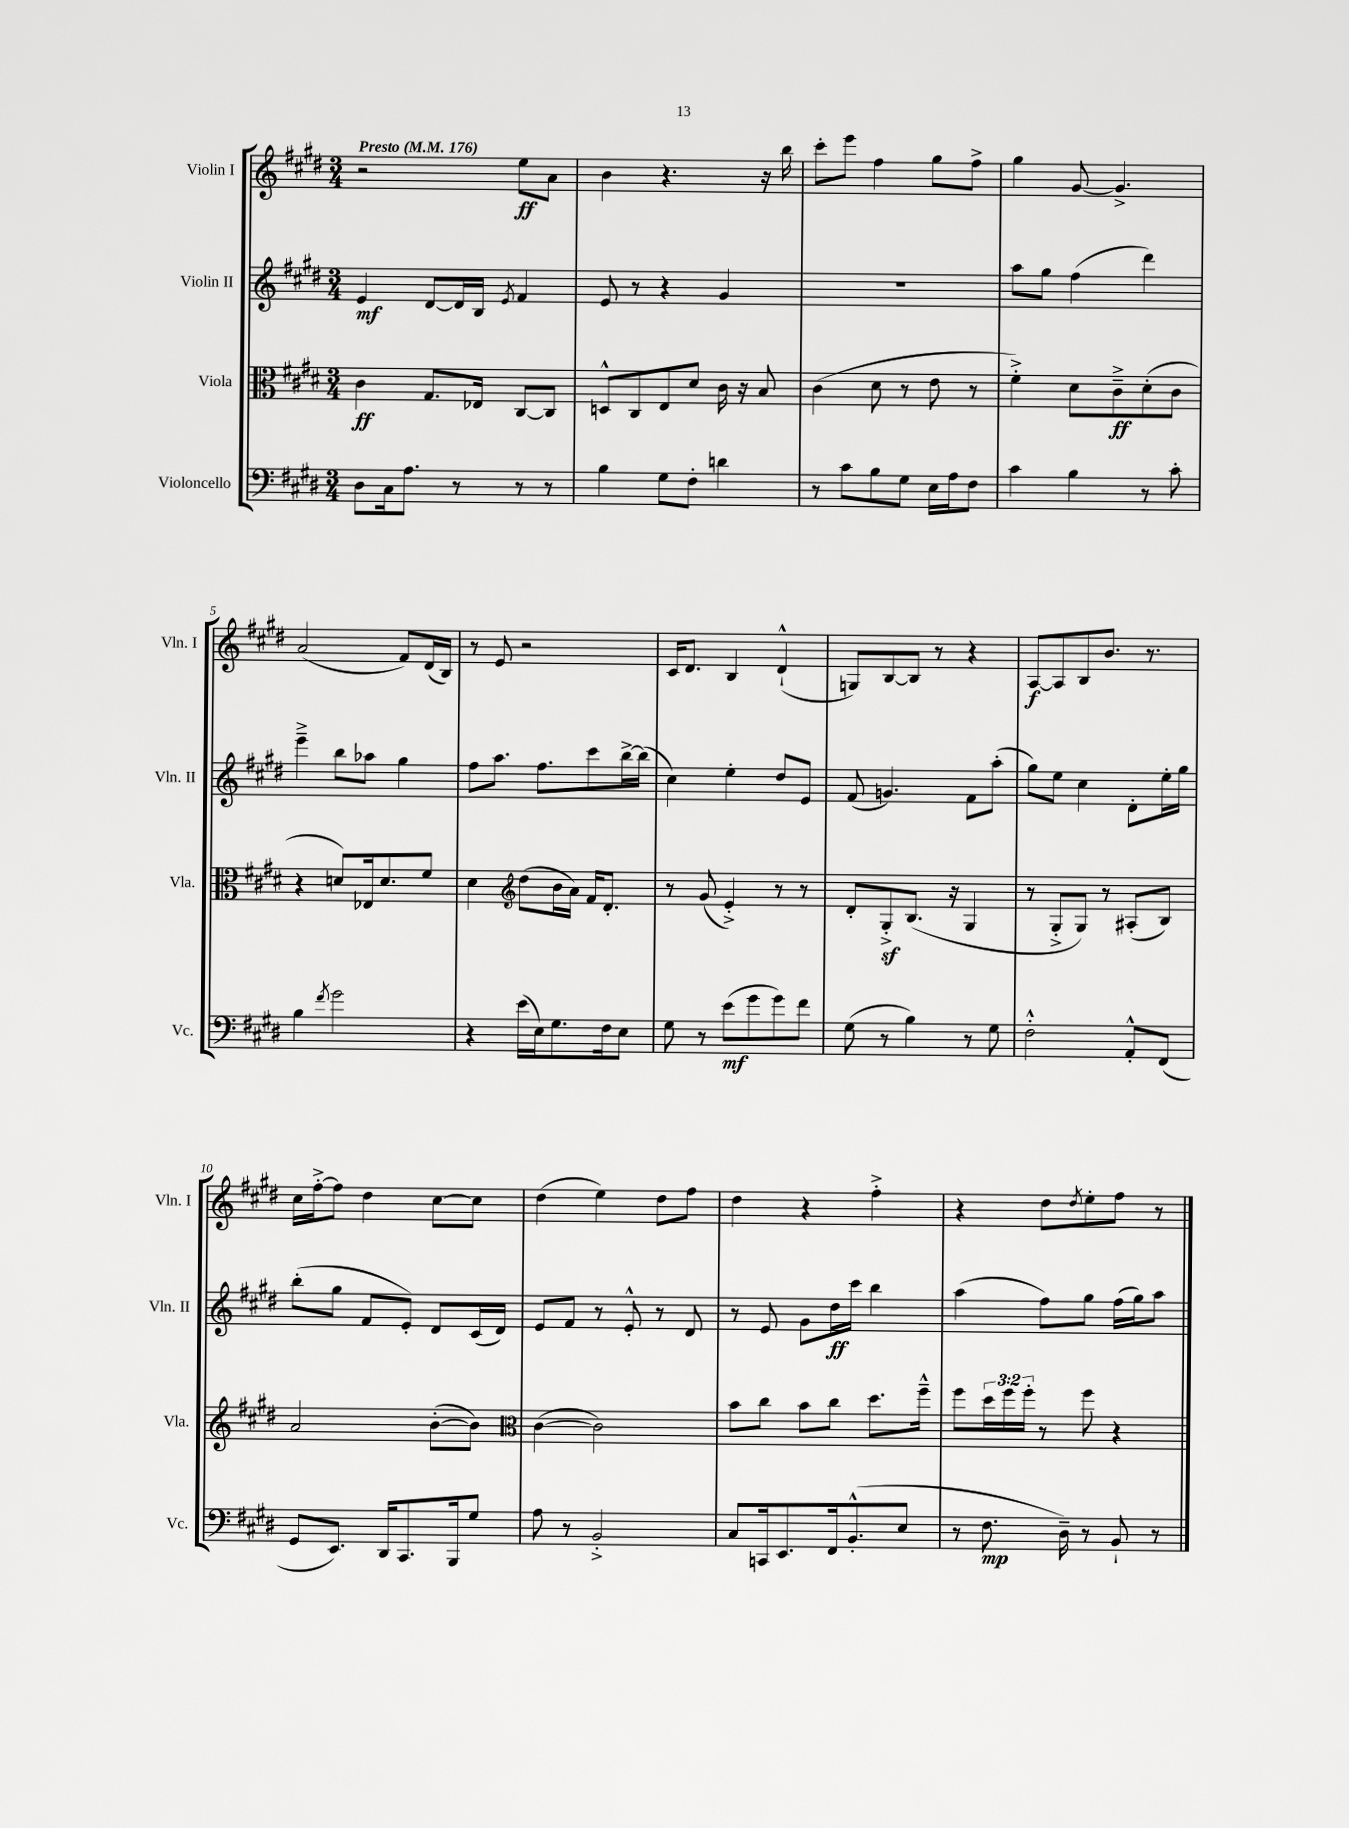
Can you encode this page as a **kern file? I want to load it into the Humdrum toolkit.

**kern	**dynam	**kern	**dynam	**kern	**dynam	**kern	**dynam
*part4	*part4	*part3	*part3	*part2	*part2	*part1	*part1
*staff4	*staff4	*staff3	*staff3	*staff2	*staff2	*staff1	*staff1
*I"Violoncello	*	*I"Viola	*	*I"Violin II	*	*I"Violin I	*
*I'Vc.	*	*I'Vla.	*	*I'Vln. II	*	*I'Vln. I	*
*clefF4	*	*clefC3	*	*clefG2	*	*clefG2	*
*k[f#c#g#d#]	*	*k[f#c#g#d#]	*	*k[f#c#g#d#]	*	*k[f#c#g#d#]	*
*M3/4	*	*M3/4	*	*M3/4	*	*M3/4	*
*MM176	*	*MM176	*	*MM176	*	*MM176	*
=1	=1	=1	=1	=1	=1	=1	=1
!	!	!	!	!	!	!LO:TX:a:B:t=Presto	!
8D#\L	.	4c#\	ff	4e/	mf	2r	.
16C#\k	.	.	.	.	.	.	.
8.A\J	.	.	.	.	.	.	.
.	.	8.G#/L	.	[8d#/L	.	.	.
8r	.	.	.	16d#/L]	.	.	.
.	.	16E-X/Jk	.	16B/JJ	.	.	.
.	.	.	.	8qe/	.	.	.
8r	.	[8C#/L	.	4f#/	.	8ee\L	ff
8r	.	8C#/J]	.	.	.	8a\J	.
=2	=2	=2	=2	=2	=2	=2	=2
4B\	.	8Dn^^/L	.	8e/	.	4b\	.
.	.	8C#/	.	8r	.	.	.
8G#\L	.	8E/	.	4r	.	4.r	.
8F#'\J	.	8d#/J	.	.	.	.	.
4dn\	.	16c#\	.	4g#/	.	.	.
.	.	16r	.	.	.	.	.
.	.	8B/	.	.	.	16r	.
.	.	.	.	.	.	16bb\	.
=3	=3	=3	=3	=3	=3	=3	=3
8r	.	(4c#\	.	2.r	.	8ccc#'\L	.
8c#\L	.	.	.	.	.	8eee\J	.
8B\	.	8d#\	.	.	.	4ff#\	.
8G#\J	.	8r	.	.	.	.	.
16E\LL	.	8e\	.	.	.	8gg#\L	.
16A\J	.	.	.	.	.	.	.
8F#\J	.	8r	.	.	.	8ff#^\J	.
=4	=4	=4	=4	=4	=4	=4	=4
4c#\	.	4f#'^\)	.	8aa\L	.	4gg#\	.
.	.	.	.	8gg#\J	.	.	.
4B\	.	8d#\L	.	(4ff#\	.	[8g#/	.
.	.	8c#~^\	ff	.	.	4.g#^/]	.
8r	.	(8d#'\	.	4ddd#\)	.	.	.
8c#'\	.	8c#\J	.	.	.	.	.
!!LO:LB:g=z
=5	=5	=5	=5	=5	=5	=5	=5
4B\	.	4r	.	4eee~^\	.	(2a/	.
8qf#/	.	.	.	.	.	.	.
2g#\	.	8dn/L)	.	8bb\L	.	.	.
.	.	16E-X/k	.	8aa-X\J	.	.	.
.	.	8.d/	.	.	.	.	.
.	.	.	.	4gg#\	.	8f#/L)	.
.	.	8f#/J	.	.	.	(16d#/L	.
.	.	.	.	.	.	16B/JJ)	.
=6	=6	=6	=6	=6	=6	=6	=6
4r	.	4d#\	.	8ff#\L	.	8r	.
.	.	.	.	8.aa\J	.	8e/	.
*	*	*clefG2	*	*	*	*	*
(16e\LL	.	(8dd#\L	.	.	.	2r	.
16E\J)	.	.	.	8.ff#\L	.	.	.
8.G#\	.	16b\L	.	.	.	.	.
.	.	16a\JJ)	.	.	.	.	.
.	.	16f#/KL	.	8ccc#\	.	.	.
16F#\k	.	8.d#'/J	.	.	.	.	.
8E\J	.	.	.	[16bb^\L	.	.	.
.	.	.	.	(16bb\JJ]	.	.	.
=7	=7	=7	=7	=7	=7	=7	=7
8G#\	.	8r	.	4cc#\)	.	16c#/KL	.
.	.	.	.	.	.	8.d#/J	.
8r	.	(8g#/	.	.	.	.	.
(8e\L	mf	4e'^/)	.	4ee'\	.	4B/	.
8g#\	.	.	.	.	.	.	.
8g#\)	.	8r	.	8dd#/L	.	(4d#`^^/	.
8f#\J	.	8r	.	8e/J	.	.	.
=8	=8	=8	=8	=8	=8	=8	=8
(8G#\	.	8d#'/L	.	(8f#/	.	8Gn/L)	.
8r	.	8G#z'^/	.	4.gn/)	.	[8B/	.
4B\)	.	(8.B/J	.	.	.	8B/J]	.
.	.	.	.	.	.	8r	.
.	.	16r	.	.	.	.	.
8r	.	4G#/	.	8f#\L	.	4r	.
8G#\	.	.	.	(8aa'\J	.	.	.
=9	=9	=9	=9	=9	=9	=9	=9
2F#'^^\	.	8r	.	8gg#\L)	.	[8A/L	f
.	.	8G#'^/L	.	8ee\J	.	8A/]	.
.	.	8G#/J)	.	4cc#\	.	8B/	.
.	.	8r	.	.	.	8.b/J	.
8AA'^^/L	.	(8A#X'/L	.	8d#'\L	.	.	.
.	.	.	.	.	.	8.r	.
(8FF#/J	.	8B/J)	.	16ee'\L	.	.	.
.	.	.	.	16gg#\JJ	.	.	.
!!LO:LB:g=z
=10	=10	=10	=10	=10	=10	=10	=10
8GG#/L	.	2a/	.	(8bb'\L	.	16cc#\LL	.
.	.	.	.	.	.	[16ff#'^\J	.
8.EE/J)	.	.	.	8gg#\J	.	8ff#\J]	.
.	.	.	.	8f#/L	.	4dd#\	.
16DD#/KL	.	.	.	.	.	.	.
8.CC#/	.	.	.	8e'/J)	.	.	.
.	.	([8b'\L	.	8d#/L	.	[8cc#\L	.
16BBB/k	.	.	.	.	.	.	.
8G#/J	.	8b\J])	.	(16c#/L	.	8cc#\J]	.
.	.	.	.	16d#/JJ)	.	.	.
=11	=11	=11	=11	=11	=11	=11	=11
*	*	*clefC3	*	*	*	*	*
8A\	.	([4c#\	.	8e/L	.	(4dd#\	.
8r	.	.	.	8f#/J	.	.	.
2BB'^/	.	2c#\])	.	8r	.	4ee\)	.
.	.	.	.	8e'^^/	.	.	.
.	.	.	.	8r	.	8dd#\L	.
.	.	.	.	8d#/	.	8ff#\J	.
=12	=12	=12	=12	=12	=12	=12	=12
8C#/L	.	8b\L	.	8r	.	4dd#\	.
16CCn/k	.	8cc#\J	.	8e/	.	.	.
8.EE/	.	.	.	.	.	.	.
.	.	8b\L	.	8g#\L	.	4r	.
16FF#/k	.	8cc#\J	.	16dd#\L	ff	.	.
(8.BB'^^/	.	.	.	16ccc#\JJ	.	.	.
.	.	8.dd#\L	.	4bb\	.	4ff#'^\	.
8E/J	.	.	.	.	.	.	.
.	.	16ff#~^^\Jk	.	.	.	.	.
=13	=13	=13	=13	=13	=13	=13	=13
8r	.	8ff#\L	.	(4aa\	.	4r	.
8.F#\	mp	24dd#\L	.	.	.	.	.
.	.	24ff#\	.	.	.	.	.
.	.	24ff#'\JJ	.	.	.	.	.
.	.	8r	.	8ff#\L)	.	8dd#\L	.
16D#~\)	.	.	.	.	.	.	.
.	.	.	.	.	.	8qdd#/	.
8r	.	8ff#\	.	8gg#\J	.	8ee'\	.
8BB`/	.	4r	.	(16ff#\LL	.	8ff#\J	.
.	.	.	.	16gg#\J)	.	.	.
8r	.	.	.	8aa\J	.	8r	.
==	==	==	==	==	==	==	==
*-	*-	*-	*-	*-	*-	*-	*-
